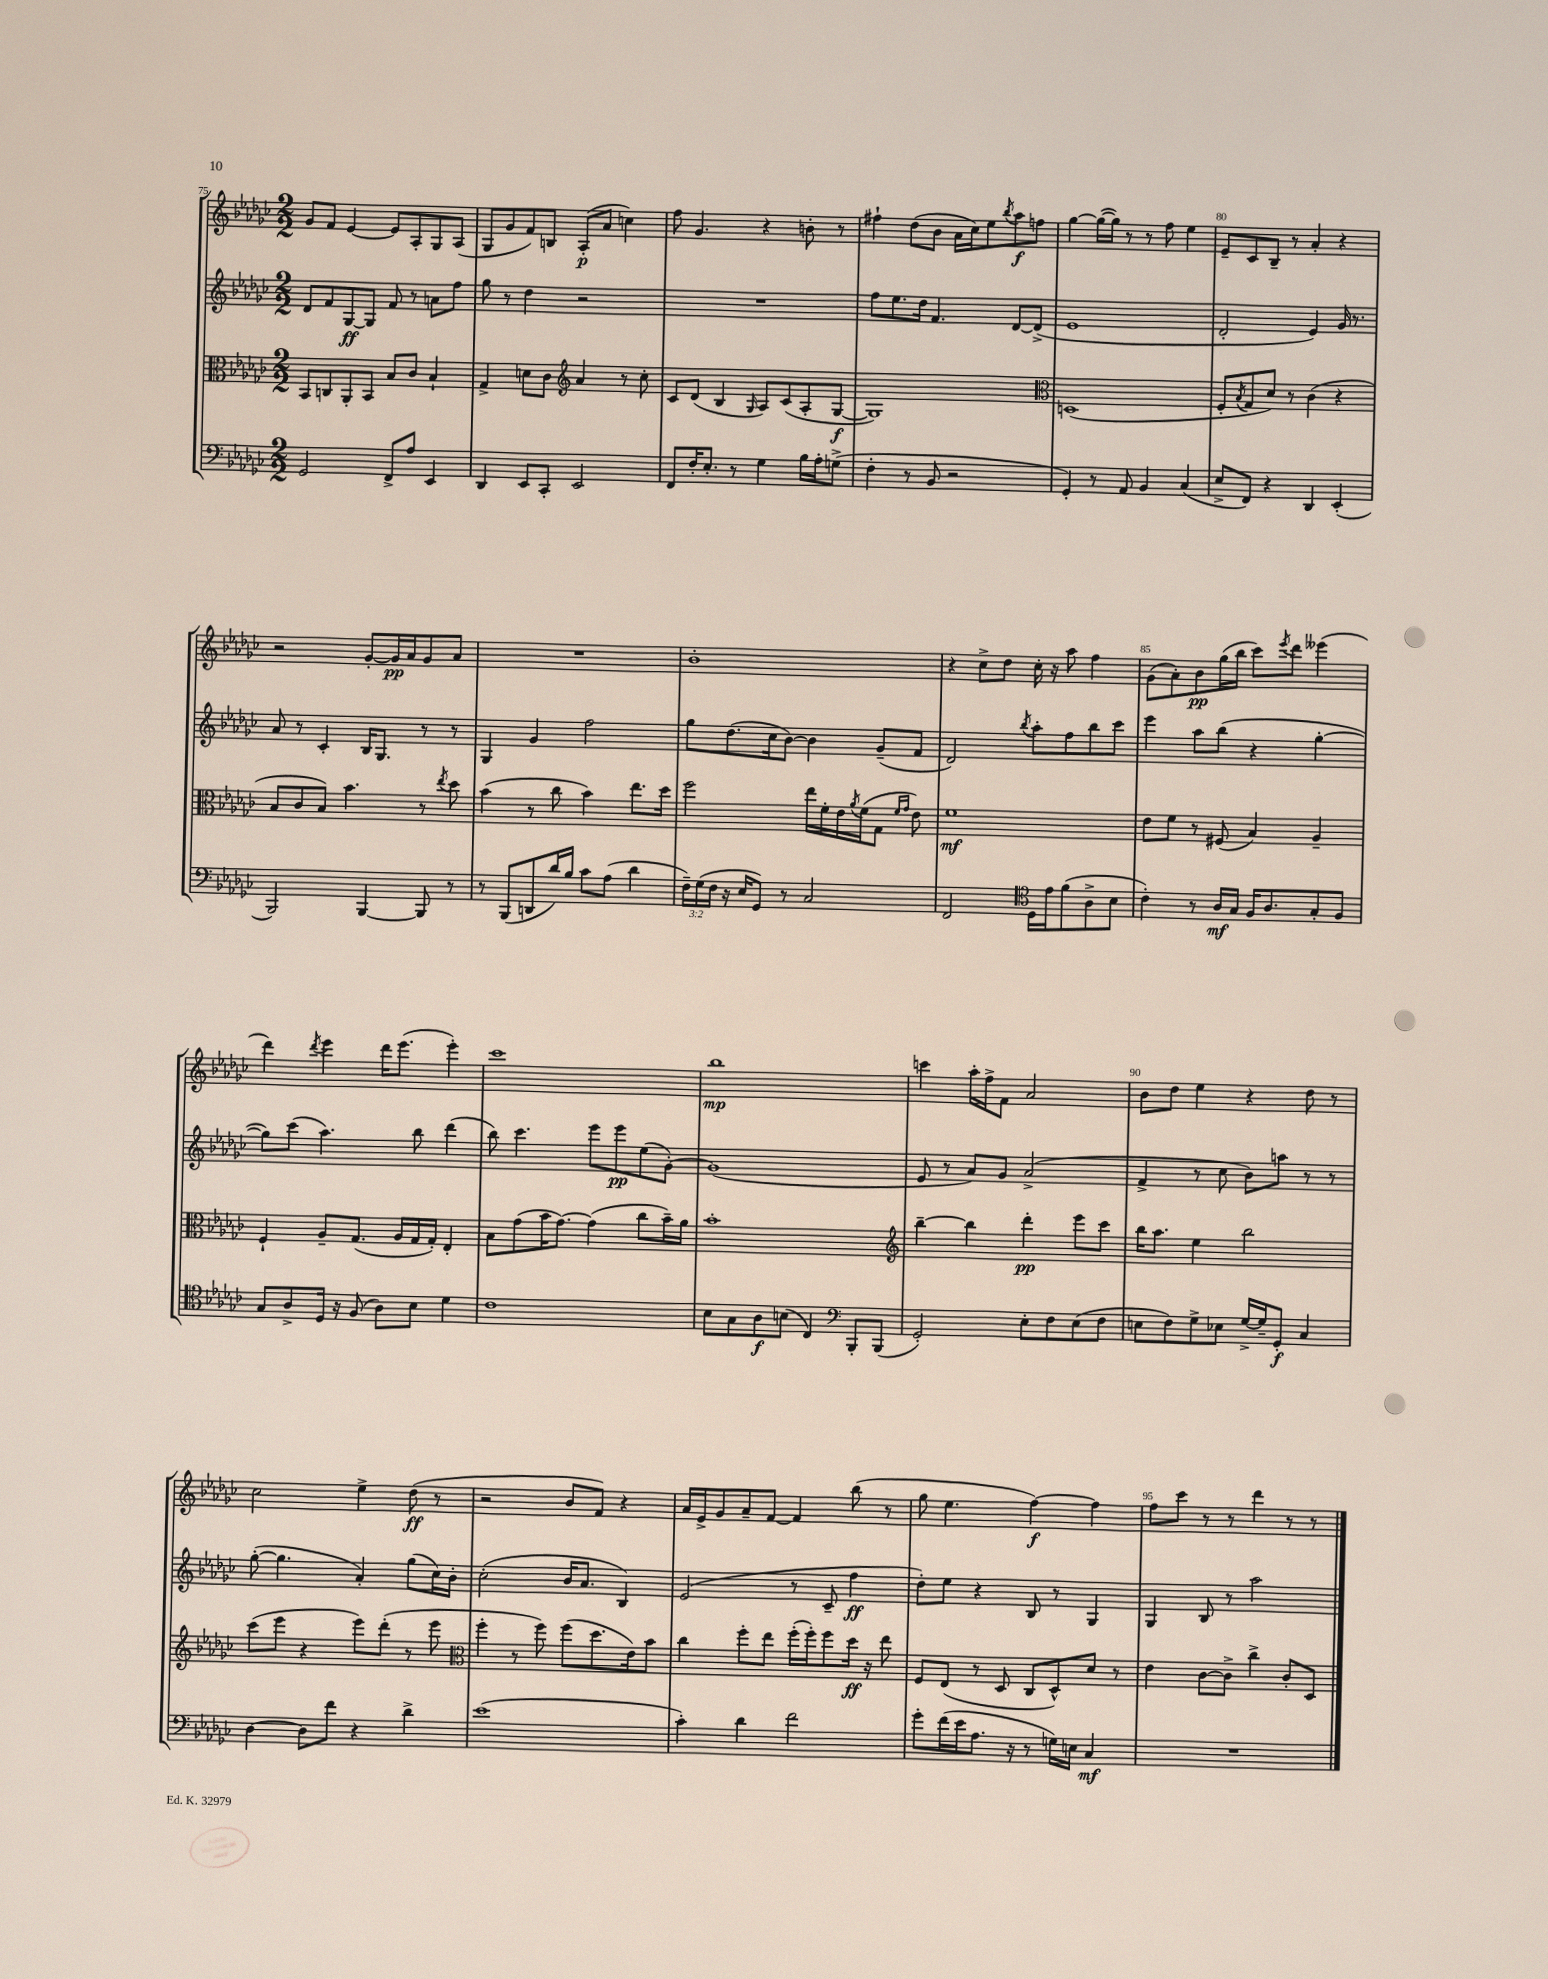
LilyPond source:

<<
\new StaffGroup <<
\new Staff = "s0" {
    \clef treble \key ges \major \numericTimeSignature \time 2/2
    ges'8 f'8 ees'4~ ees'8 aes8-. ges8 aes8( |
    ges8 ges'8 f'8) b8 aes8-.\p( aes'8 c''4) |
    f''8 ges'4. r4 b'8-. r8 |
    fis''4-! des''8( bes'8 aes'16 ces''16) ees''8 \acciaccatura { bes''8 } aes''8\f f''8 |
    ges''4~ ges''16~( ges''16) r8 r8 f''8 ees''4 |
    ees'8-- ces'8 bes8-- r8 aes'4-. r4 |
    r2 ges'8~-. ges'16\pp aes'16 ges'8 aes'8 |
    R1 |
    bes'1-. |
    r4 ces''8-> des''8 ces''16-. r16 aes''8 f''4 |
    ges'8( aes'8-.) bes'8\pp ges''16( bes''16 ces'''8) \acciaccatura { ees'''8 } des'''8 eeses'''4( |
    des'''4) \acciaccatura { des'''8 } ees'''4 des'''16 ees'''8.( ees'''4-.) |
    ces'''1 |
    bes''1\mp |
    c'''4 aes''16-. f''16-> f'8 aes'2 |
    bes'8 des''8 ees''4 r4 des''8 r8 |
    ces''2 ees''4-> des''8\ff( r8 |
    r2 bes'8 f'8) r4 |
    aes'16 ees'16-> ges'8 aes'8-- f'8~ f'4 bes''8( r8 |
    ges''8 ees''4. f''4~\f) f''4 |
    f''8 ces'''8 r8 r8 des'''4 r8 r8 \bar "|." |
}
\new Staff = "s1" {
    \clef treble \key ges \major \numericTimeSignature \time 2/2
    des'8 f'8 ges8~\ff ges8 f'8 r8 a'8 f''8 |
    ges''8 r8 des''4 r2 |
    R1 |
    f''8 ees''8. des''16 f'4. des'8~ des'8->( |
    ees'1 |
    des'2-. ees'4) ges'16 r8. |
    aes'8 r8 ces'4-. bes16 ges8. r8 r8 |
    ges4 ges'4 f''2 |
    ges''8 des''8.( ces''16 bes'8~) bes'4 ges'8--( f'8 |
    des'2) \acciaccatura { bes''8 } aes''8-. f''8 bes''8 ces'''8 |
    ees'''4 aes''8 bes''8( r4 ges''4~-. |
    ges''8) ces'''8( aes''4.) bes''8 des'''4( |
    bes''8) ces'''4. ees'''8 ees'''8\pp ees''8( ges'8~-.) |
    ges'1( |
    ees'8 r8 aes'8) ges'8 aes'2->( |
    f'4-> r8 ces''8 bes'8) a''8 r8 r8 |
    ges''8~-.( ges''4. aes'4-.) ges''8( ces''16) bes'16-. |
    ces''2-.( bes'16 aes'8. bes4) |
    ees'2( r8 ces'8-- f''4\ff |
    des''8-.) ees''8 r4 bes8 r8 ges4 |
    ges4 bes8 r8 aes''2 \bar "|." |
}
\new Staff = "s2" {
    \clef alto \key ges \major \numericTimeSignature \time 2/2
    bes,8 c8 aes,8-. bes,8 bes8 ces'8 bes4-! |
    ges4-> d'8 ces'8 \clef treble aes'4 r8 ces''8-. |
    ces'8 des'8( bes4 \grace { ges16 } aes8) ces'8( aes8-. ges8~\f |
    ges1) |
    \clef alto d1( |
    f8-. \acciaccatura { bes8 } ges8 des'8) r8 ces'4( r4 |
    bes8 ces'8 bes8) bes'4. r8 \acciaccatura { ees''8 } des''8 |
    bes'4( r8 ces''8 bes'4) ees''8. des''16 |
    f''2 ees''16 f'16-. ees'16 \acciaccatura { aes'8 } f'16( ges8 \grace { f'16 ges'16 } ees'8) |
    f'1\mf |
    ees'8 f'8 r8 fis8( bes4) aes4-- |
    f4-! aes8-- ges8.( aes16 ges16 ges16-.) ees4-. |
    bes8 ges'8( bes'16 ges'8.~) ges'4( ces''8 bes'16--) aes'16 |
    bes'1-. |
    \clef treble bes''4~-- bes''4 des'''4-.\pp ees'''8 ces'''8 |
    bes''16 aes''8. ees''4 bes''2 |
    ces'''8( ees'''8 r4 ees'''8) des'''8-.( r8 ees'''8 |
    \clef alto f''4-. r8 f''8) f''8( des''8. ees'16) bes'8 |
    ces''4 f''8-. ees''8 f''16-.( f''16-.) f''8 des''16\ff r16 ees''8 |
    f8 ees8( r8 des8 ces8 des8-^) des'8 r8 |
    ees'4 ces'8~ ces'8-> ces''4-> ces'8-. des8 \bar "|." |
}
\new Staff = "s3" {
    \clef bass \key ges \major \numericTimeSignature \time 2/2 \override Staff.TupletNumber.text = #tuplet-number::calc-fraction-text
    ges,2 f,8-> aes8 ees,4 |
    des,4 ees,8 ces,8-. ees,2 |
    f,8 f16-. ees8.-. r8 ges4 bes16 aes16-. g8->( |
    f4-. r8 bes,8 r2 |
    ges,4-.) r8 aes,8 bes,4 ces4( |
    ees8-> f,8) r4 des,4 ees,4-.( |
    bes,,2) bes,,4~ bes,,8 r8 |
    r8 bes,,8( d,8 des'16) bes16 ces'8 aes8( des'4 |
    \tuplet 3/2 { f16--) ges16( f16 } r16 ees16 ges,8) r8 ces2 |
    f,2 \clef tenor des16 ees'16 f'8( aes8-> bes8 |
    ces'4-.) r8 aes16\mf ges16 f16 aes8. ges8-. f8 |
    ges8 aes8-> des16 r16 f8( aes8) bes8 des'4 |
    ces'1 |
    bes8 ges8 aes8\f b8( ces4) \clef bass bes,,8-. bes,,8( |
    ges,2-.) ees8-. f8 ees8( f8 |
    e8 f8) ges8-> ees8 ges16~-> ges16-- ges,8-.\f ces4 |
    des4~ des8 f'8 r4 des'4-> |
    ees'1( |
    ces'4-.) des'4 f'2 |
    ges'8-. f'16( ees'16 aes8. r16 r8 g16) e16 ces4\mf |
    R1 \bar "|." |
}
>>
>>
\layout { \context { \Score currentBarNumber = #75 \override BarNumber.break-visibility = ##(#f #t #t) barNumberVisibility = #(every-nth-bar-number-visible 5) } }
